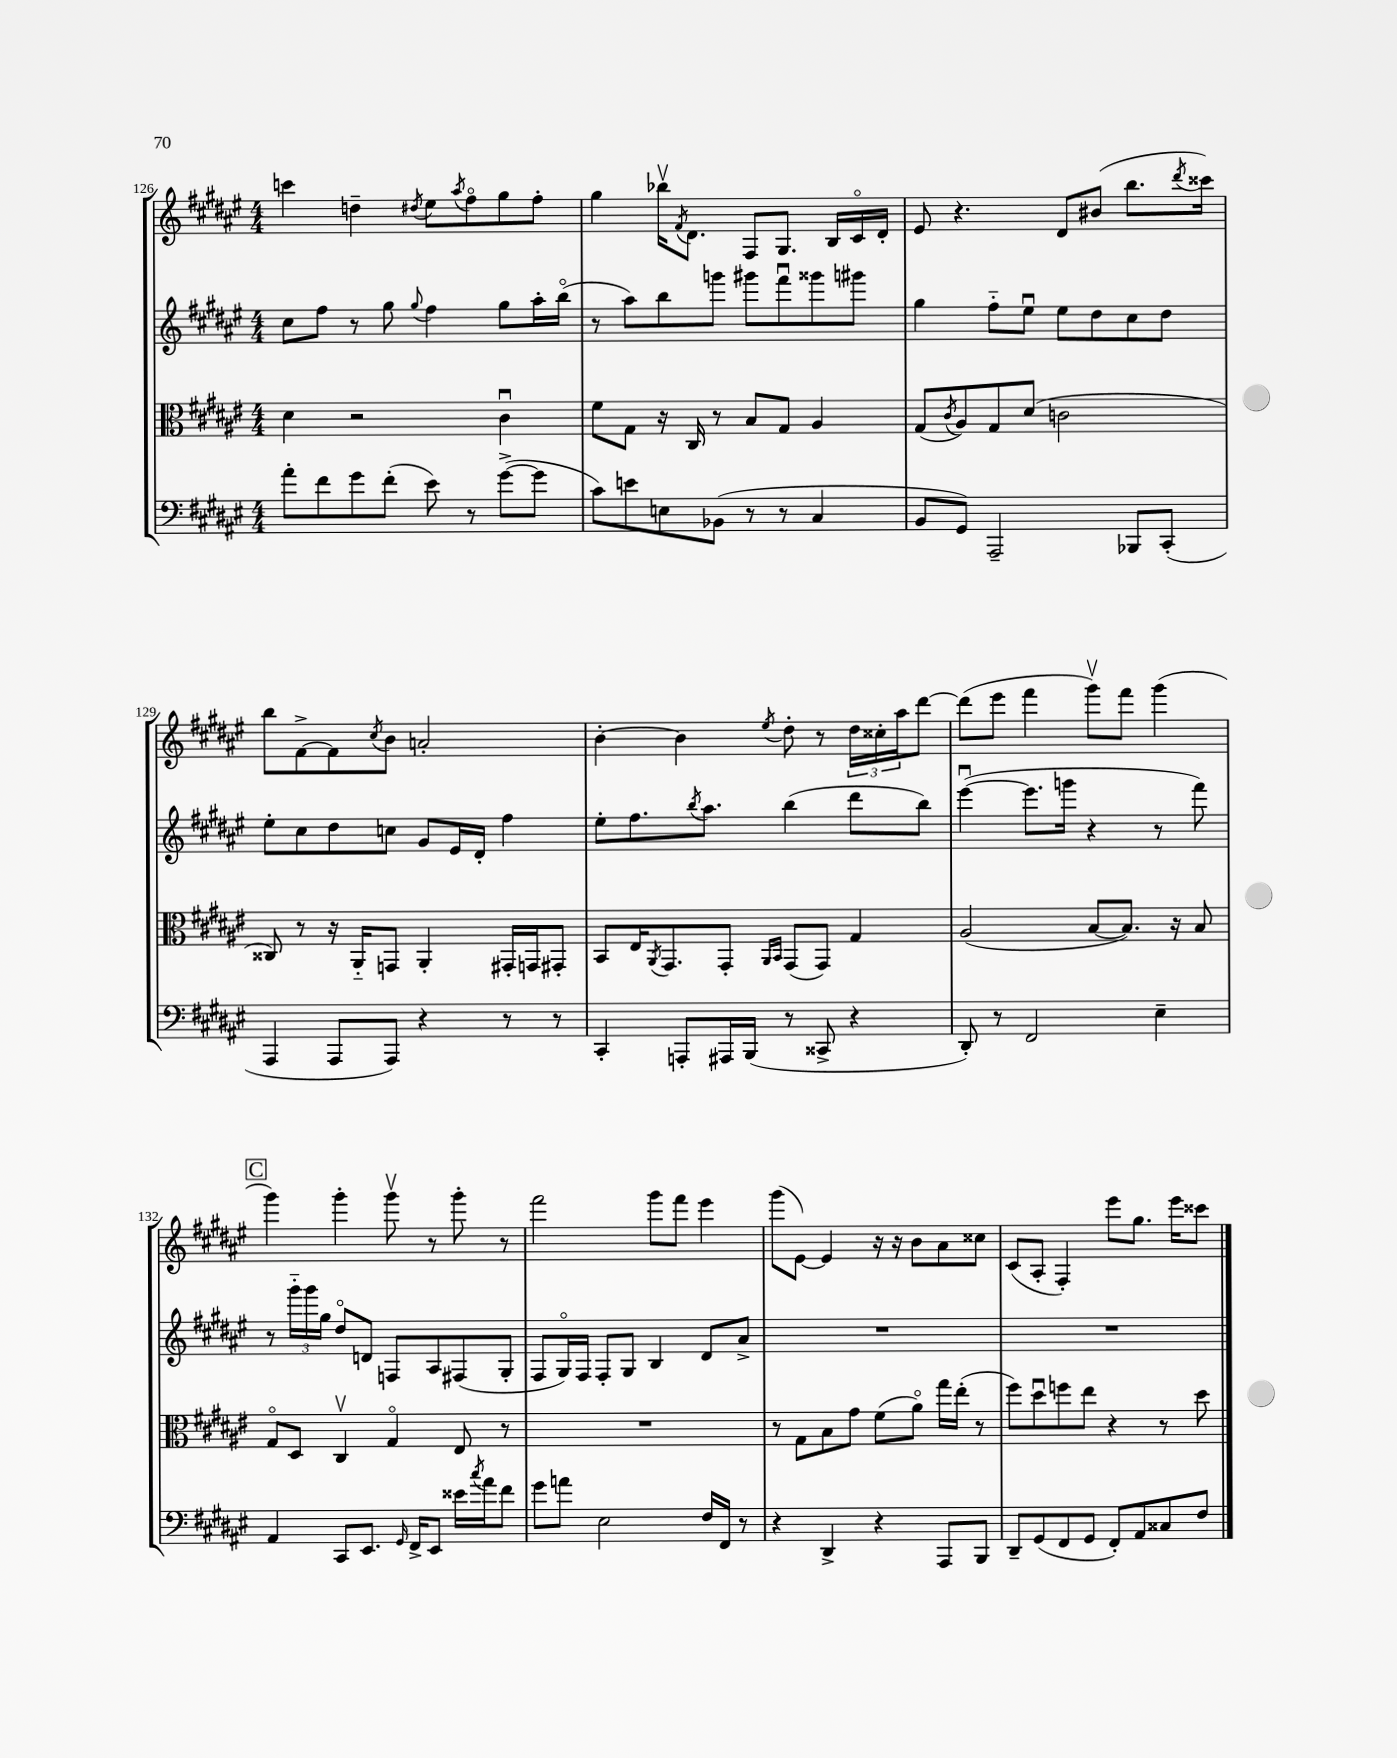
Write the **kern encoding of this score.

**kern	**kern	**kern	**kern
*part4	*part3	*part2	*part1
*staff4	*staff3	*staff2	*staff1
*clefF4	*clefC3	*clefG2	*clefG2
*k[f#c#g#d#a#e#]	*k[f#c#g#d#a#e#]	*k[f#c#g#d#a#e#]	*k[f#c#g#d#a#e#]
*M4/4	*M4/4	*M4/4	*M4/4
=126	=126	=126	=126
8a#'\L	4d#\	8cc#\L	4cccn\
8f#\	.	8ff#\J	.
8g#\	2r	8r	4ddn~\
(8f#'\J	.	8gg#\	.
.	.	8qqgg#/	8qdd#X/
8e#\)	.	4ff#\	8ee#\L
.	.	.	8qaa#/
8r	.	.	8ff#\
([8g#^\L	4c#u\	8gg#\L	8gg#\
8g#\J]	.	16aa#'\L	8ff#'\J
.	.	(16bb\JJ	.
=127	=127	=127	=127
8c#\L)	8f#\L	8r	4gg#\
8en\	8G#\J	8aa#\L)	.
8En\	16r	8bb\	16bb-Xv\KL
.	.	.	8qf#/
.	16C#/	.	8.d#\J
(8BB-X\J	8r	8gggn\J	.
8r	8B/L	8ggg#X\L	8F#/L
8r	8G#/J	8fff#u\	8.G#/J
4C#/	4A#/	8ggg##X\	.
.	.	.	16B/LL
.	.	8ggg#X\J	16c#/
.	.	.	16d#'/JJ
=128	=128	=128	=128
8BB/L	(8G#/L	4gg#\	8e#/
.	8qc#/	.	.
8GG#/J)	8A#/)	.	4.r
2AAA#~/	8G#/	8ff#\L	.
.	(8d#/J	8ee#u\J	.
.	2cn\	8ee#\L	8d#/L
.	.	8dd#\	(8b#X/J
8BBB-X/L	.	8cc#\	8.bb\L
(8CC#'/J	.	8dd#\J	.
.	.	.	8qddd#/
.	.	.	16ccc##X\Jk)
!!LO:LB:g=z
=129	=129	=129	=129
4AAA#/	8C##X/)	8ee#'\L	8bb\L
.	8r	8cc#\	[8f#^\
8AAA#/L	16r	8dd#\	8f#\]
.	16AA#/KL	.	.
.	.	.	8qcc#/
8AAA#/J)	8GGn/J	8ccn\J	8b\J
4r	4AA#'/	8g#/L	2an'/
.	.	16e#/L	.
.	.	16d#'/JJ	.
8r	16GG#X'/LL	4ff#\	.
.	16GGn/J	.	.
8r	8GG#X'/J	.	.
=130	=130	=130	=130
4CC#'/	8BB/L	8ee#'\L	[4b'\
.	16E#/K	8.ff#\	.
.	8qAA#/	.	.
.	8.GG#/	.	.
8AAAn'/L	.	.	4b\]
.	.	8qbb/	.
.	.	8.aa#\J	.
16AAA#X/L	8GG#'/J	.	.
(16BBB/JJ	.	.	.
.	16qqAA#/LL	.	.
.	16qqBB/JJ	.	8qee#/
8r	(8GG#/L	(4bb\	8dd#'\
8CC##X^/	8GG#/J)	.	8r
4r	4G#/	8ddd#\L	24dd#\LL
.	.	.	24cc##X'\
.	.	.	24aa#\J
.	.	8bb\J)	[8ddd#\J
=131	=131	=131	=131
8DD#'/)	(2A#/	([4eee#u\	(8ddd#\L]
8r	.	.	8eee#\J
2FF#/	.	8.eee#\L]	4fff#\
.	.	16gggn\Jk	.
.	[8B/L	4r	8ggg#v\L)
.	8.B/J])	.	8fff#\J
4E#~\	.	8r	(4ggg#\
.	16r	.	.
.	8B/	8fff#\)	.
!!LO:LB:g=z
!!LO:REH:place=s1:t=C
=132	=132	=132	=132
4AA#/	8G#/L	8r	4ggg#\)
.	8D#/J	24ggg#\LL	.
.	.	24ggg#\	.
.	.	24gg#\JJ	.
8CC#/L	4C#v/	8dd#/L	4ggg#'\
8.EE#/J	.	8dn/J	.
.	4G#/	8Fn/L	8ggg#v\
16qqGG#/	.	.	.
16FF#^/KL	.	.	.
8EE#/J	.	8A#/	8r
16e##X\LL	8E#/	(8F#X/	8ggg#'\
8qcc#/	.	.	.
16a#\J	.	.	.
8f#\J	8r	8G#'/J	8r
=133	=133	=133	=133
8g#\L	1r	8F#/L	2fff#\
8an\J	.	16G#/L)	.
.	.	16F#/JJ	.
2E#\	.	8F#'/L	.
.	.	8G#/J	.
.	.	4B/	8ggg#\L
.	.	.	8fff#\J
16F#/LL	.	8d#/L	4eee#\
16FF#/JJ	.	.	.
8r	.	8a#^/J	.
=134	=134	=134	=134
4r	8r	1r	(8ggg#\L
.	8G#\L	.	[8e#\J)
4DD#^/	8B\	.	4e#/]
.	8g#\J	.	.
4r	(8f#\L	.	16r
.	.	.	16r
.	8a#\J)	.	8b\L
8AAA#/L	16gg#\LL	.	8a#\
.	(16ee#'\JJ	.	.
8BBB/J	8r	.	8cc##X\J
=135	=135	=135	=135
8DD#~/L	8ff#\L)	1r	(8c#/L
(8GG#/	8dd#u\	.	8A#'/J
8FF#/	8ffn\	.	4F#'/)
8GG#/J	8ee#\J	.	.
8FF#'/L)	4r	.	8eee#\L
8AA#/	.	.	8.gg#\J
8C##X/	8r	.	.
.	.	.	16eee#\KL
8F#/J	8dd#\	.	8ccc##X\J
==	==	==	==
*-	*-	*-	*-
